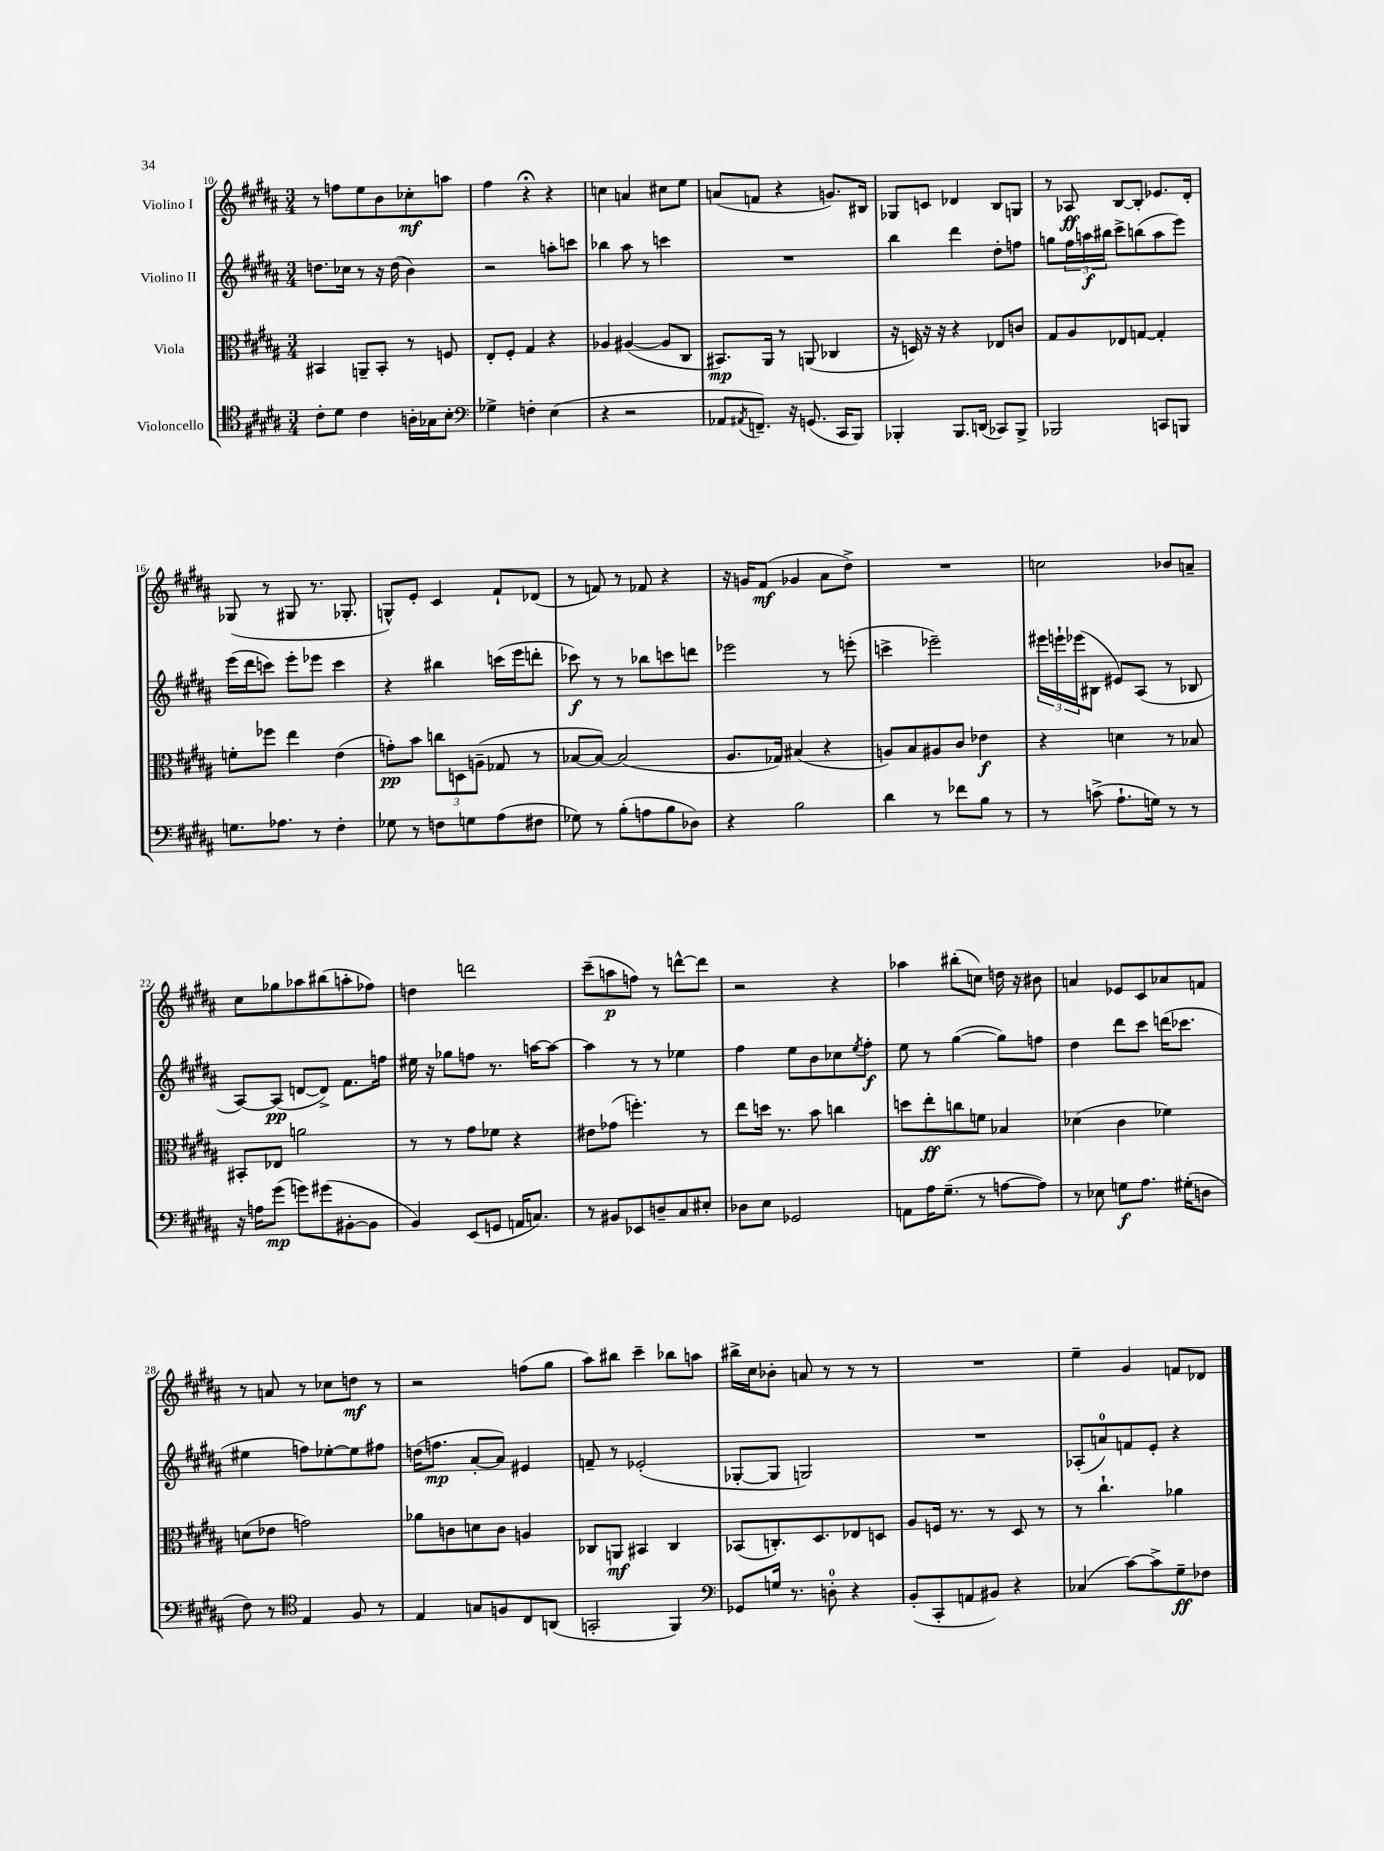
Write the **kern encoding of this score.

**kern	**dynam	**kern	**dynam	**kern	**dynam	**kern	**dynam
*part4	*part4	*part3	*part3	*part2	*part2	*part1	*part1
*staff4	*staff4	*staff3	*staff3	*staff2	*staff2	*staff1	*staff1
*I"Violoncello	*	*I"Viola	*	*I"Violino II	*	*I"Violino I	*
*clefC4	*	*clefC3	*	*clefG2	*	*clefG2	*
*k[f#c#g#d#a#]	*	*k[f#c#g#d#a#]	*	*k[f#c#g#d#a#]	*	*k[f#c#g#d#a#]	*
*M3/4	*	*M3/4	*	*M3/4	*	*M3/4	*
=10	=10	=10	=10	=10	=10	=10	=10
8c#'\L	.	4BB#X/	.	8.ddn\L	.	8r	.
8d#\J	.	.	.	.	.	8ffn\L	.
.	.	.	.	16cc-X\Jk	.	.	.
4c#\	.	8AAn~/L	.	8r	.	8ee\	.
.	.	8BB#'/J	.	16r	.	8b\	.
.	.	.	.	(16dd\	.	.	.
16An'\LL	.	8r	.	4b\)	.	8cc-X'\	mf
16G-X\J	.	.	.	.	.	.	.
8B'\J	.	8Fn/	.	.	.	8aan\J	.
=11	=11	=11	=11	=11	=11	=11	=11
*clefF4	*	*	*	*	*	*	*
4G-X^\	.	8E'/L	.	2r	.	4ff#\	.
.	.	8F#'/J	.	.	.	.	.
4Fn'\	.	4G#/	.	.	.	4r;<	.
(4E\	.	4r	.	8aan'\L	.	4r	.
.	.	.	.	8cccn\J	.	.	.
=12	=12	=12	=12	=12	=12	=12	=12
4r	.	4A-X/	.	4bb-X\	.	4ccn\	.
2r	.	([4A#X/	.	8aa#\	.	4an/	.
.	.	.	.	8r	.	.	.
.	.	8A#/L]	.	4cccn\	.	8cc#X\L	.
.	.	8C#/J	.	.	.	8ee\J	.
=13	=13	=13	=13	=13	=13	=13	=13
8AA-X/L	.	8.BB#X/L)	mp	2.r	.	(8an/L	.
8qAA#X/	.	.	.	.	.	.	.
8.FFn~/J)	.	.	.	.	.	8fn/J	.
.	.	16AA#/Jk	.	.	.	.	.
.	.	8r	.	.	.	4r	.
16r	.	.	.	.	.	.	.
(8.GGn/	.	(8AAn/	.	.	.	.	.
.	.	4C-X/	.	.	.	8.gn/L)	.
16CC#/KL	.	.	.	.	.	.	.
8BBB/J)	.	.	.	.	.	.	.
.	.	.	.	.	.	16B#X/Jk	.
=14	=14	=14	=14	=14	=14	=14	=14
4BBB-X'/	.	16r	.	4bb\	.	8G-X/L	.
.	.	16Dn/)	.	.	.	.	.
.	.	16r	.	.	.	8cn/J	.
.	.	16r	.	.	.	.	.
8.BBB-/L	.	4r	.	4ddd#\	.	4d-X/	.
(16DDn/Jk	.	.	.	.	.	.	.
8CC-X/L)	.	8E-X/L	.	8dd#'\L	.	8B/L	.
8BBB-^/J	.	8cn/J	.	8ffn\J	.	8Gn/J	.
=15	=15	=15	=15	=15	=15	=15	=15
2BBB-X/	.	8G#/L	.	8ggn\L	.	8r	.
.	.	8A#/	.	24ff#\L	.	8A-X/	ff
.	.	.	.	24aan\	f	.	.
.	.	.	.	24bb#X\JJ	.	.	.
.	.	8E-X/	.	8ccc#^\L	.	[8B/L	.
.	.	[8Gn/J	.	(8bbn\	.	8B'/J]	.
8CCn/L	.	4G'/]	.	8aa\	.	8.e-X/L	.
8BBBn/J	.	.	.	8eee\J)	.	.	.
.	.	.	.	.	.	16d#'/Jk	.
!!LO:LB:g=z
=16	=16	=16	=16	=16	=16	=16	=16
8.Gn\L	.	8fn'\L	.	(16eee\LL	.	(8G-X/	.
.	.	.	.	16ddd#\J	.	.	.
.	.	8ff-X\J	.	8cccn\J)	.	8r	.
8.A-X\J	.	.	.	.	.	.	.
.	.	4ee\	.	8eee'\L	.	8G#X/	.
8r	.	.	.	8eee-X\J	.	8.r	.
4F#'\	.	(4e\	.	4ccc\	.	.	.
.	.	.	.	.	.	8.G-X'/	.
=17	=17	=17	=17	=17	=17	=17	=17
8G-X\	.	8gn'\L)	pp	4r	.	8Gn^^/L)	.
8r	.	8b\J	.	.	.	8e'/J	.
8Fn\L	.	12ccn\L	.	4bb#X\	.	4c#/	.
.	.	12Dn\	.	.	.	.	.
8Gn\	.	.	.	.	.	.	.
.	.	(12An~\J	.	.	.	.	.
(8A#\	.	8G-X/	.	(16cccn\LL	.	8f#`/L	.
.	.	.	.	16eee\J	.	.	.
8F#X\J	.	8r	.	8dddn'\J	.	(8d-X/J	.
=18	=18	=18	=18	=18	=18	=18	=18
8G-X\)	.	[8B-X/L	.	8ccc-X\)	f	8r	.
8r	.	8B-/J_)	.	8r	.	8fn/)	.
(8B'\L	.	(2B-/]	.	8r	.	8r	.
8An\	.	.	.	8bb-X\L	.	8f-X/	.
8B\	.	.	.	8cccn\	.	4r	.
8D-X\J)	.	.	.	8dddn\J	.	.	.
=19	=19	=19	=19	=19	=19	=19	=19
4r	.	8.A#/L	.	2eee-X\	.	16r	.
.	.	.	.	.	.	16gn/KL	.
.	.	.	.	.	.	(8f#/J	mf
.	.	16G-X/Jk)	.	.	.	.	.
2B\	.	(4B#X/	.	.	.	4g-X/	.
.	.	4r	.	8r	.	8a#\L	.
.	.	.	.	(8eeen'\	.	8dd#^\J)	.
=20	=20	=20	=20	=20	=20	=20	=20
4d#\	.	8An/L)	.	4cccn^\	.	2.r	.
.	.	8B/	.	.	.	.	.
8r	.	8A#X/	.	2eee-X~\)	.	.	.
8f-X\L	.	8c#/J	.	.	.	.	.
8B\J	.	4e-X\	f	.	.	.	.
8r	.	.	.	.	.	.	.
=21	=21	=21	=21	=21	=21	=21	=21
8r	.	4r	.	24eee#X\LL	.	2ccn\	.
.	.	.	.	24eeen`\	.	.	.
.	.	.	.	(24eee-X\J	.	.	.
(8cn^\	.	.	.	8B#X\J	.	.	.
8.A#`\L	.	4dn\	.	8e#X/L)	.	.	.
.	.	.	.	(8A#/J	.	.	.
16Gn\Jk)	.	.	.	.	.	.	.
8r	.	8r	.	8r	.	8b-X/L	.
8r	.	8B-X/	.	8B-X/	.	8an~/J	.
!!LO:LB:g=z
=22	=22	=22	=22	=22	=22	=22	=22
16r	.	8BB#X'/L	.	[8A#/L)	.	8cc#\L	.
16An\KL	.	.	.	.	.	.	.
(8g#\J	mp	8E-X/J	.	(8A#/J]	pp	8gg-X\	.
8gn\L)	.	2an\	.	[8dn/L	.	8aa-X\	.
(8g#X\	.	.	.	8d^/J])	.	(8bb#X\	.
[8BB#X'\	.	.	.	8.f#\L	.	8aan'\	.
8BB#\J]	.	.	.	.	.	8ff-X\J)	.
.	.	.	.	16ffn\Jk	.	.	.
=23	=23	=23	=23	=23	=23	=23	=23
4BB/)	.	8r	.	16ee#X\	.	4ddn\	.
.	.	.	.	16r	.	.	.
.	.	8r	.	8gg-X\L	.	.	.
(8EE/L	.	8g#\L	.	8ffn\J	.	2dddn\	.
8GGn/J	.	8f-X\J	.	8.r	.	.	.
16AAn/KL	.	4r	.	.	.	.	.
8.Cn/J)	.	.	.	[16aan\KL	.	.	.
.	.	.	.	8aa\J_	.	.	.
=24	=24	=24	=24	=24	=24	=24	=24
8r	.	8e#X\L	.	4aa\]	.	(8ccc#~\L	.
8BB#X/L	.	(8g-X\J	.	.	.	8aan\	p
8EE-X/	.	4.ffn'\)	.	8r	.	8ffn\J)	.
8Dn~/	.	.	.	8r	.	8r	.
8C#/	.	.	.	4ee-X\	.	[8dddn^^\L	.
8E#X'/J	.	8r	.	.	.	8ddd\J]	.
=25	=25	=25	=25	=25	=25	=25	=25
8D-X\L	.	8ee\L	.	4ff#\	.	2r	.
8E\J	.	16ddn\Jk	.	.	.	.	.
.	.	8.r	.	.	.	.	.
2GG-X/	.	.	.	8ee\L	.	.	.
.	.	8b\	.	8b\	.	.	.
.	.	4ccn\	.	8cc-X\	.	4r	.
.	.	.	.	8qee/	.	.	.
.	.	.	.	8ff#'\J	f	.	.
=26	=26	=26	=26	=26	=26	=26	=26
8AAn\L	.	8ddn\L	.	8ee\	.	4aa-X\	.
16A#\K	.	8ee'\	ff	8r	.	.	.
(8.G#~\J	.	.	.	.	.	.	.
.	.	8ccn\	.	([4gg#\	.	(8bb#X'\L	.
8r	.	8fn\J	.	.	.	8ccn\J)	.
[8An\L	.	4B-X/	.	8gg#\L])	.	16ddn\	.
.	.	.	.	.	.	16r	.
8A\J])	.	.	.	8ffn\J	.	8b#X\	.
=27	=27	=27	=27	=27	=27	=27	=27
8r	.	(4d-X\	.	4dd#\	.	4an/	.
8E-X\	.	.	.	.	.	.	.
8Gn\L	f	4c#\	.	8ddd#\L	.	8e-X/L	.
8.A#\J	.	.	.	8ccc#\J	.	8c#/	.
.	.	4f-X\)	.	(16dddn\KL	.	8a-X/	.
(16G#X'\KL	.	.	.	8.ccc-X\J	.	.	.
8Dn\J	.	.	.	.	.	8fn/J	.
!!LO:LB:g=z
=28	=28	=28	=28	=28	=28	=28	=28
8F#\)	.	(8dn\L	.	4ee#X\	.	8r	.
8r	.	8e-X\J	.	.	.	8an/	.
*clefC4	*	*	*	*	*	*	*
4E/	.	2gn\)	.	8ffn\L)	.	8r	.
.	.	.	.	[8ee-X'\	.	8cc-X\L	.
8F#/	.	.	.	8ee-\]	.	8ddn\J	mf
8r	.	.	.	8ff#X\J	.	8r	.
=29	=29	=29	=29	=29	=29	=29	=29
4E/	.	8a-X\L	.	(16ddn\KL	.	2r	.
.	.	.	.	8.ffn\J	mp	.	.
.	.	8cn\	.	.	.	.	.
8Gn/L	.	8dn\	.	[8a#'/L	.	.	.
8Fn/	.	8c\J	.	8a#/J])	.	.	.
8C#/	.	4An/	.	4e#X/	.	(8ffn\L	.
(8AAn/J	.	.	.	.	.	8gg#\J	.
=30	=30	=30	=30	=30	=30	=30	=30
2GGn'/	.	8C-X/L	.	8fn~/	.	8aa#\L)	.
.	.	8AAn/J	mf	8r	.	8bb#X\J	.
.	.	4BB#X/	.	(2e-X'/	.	4ccc#~\	.
4FF#/)	.	4C-/	.	.	.	8bb-X\L	.
.	.	.	.	.	.	8aan\J	.
=31	=31	=31	=31	=31	=31	=31	=31
*clefF4	*	*	*	*	*	*	*
8GG-X/L	.	(8BB-X/L	.	[8G-X'/L	.	16bb#X^\LL	.
.	.	.	.	.	.	16cc#\J	.
16Gn/Jk	.	8.Cn'/)	.	8G-/J]	.	8b-X'\J	.
8.r	.	.	.	.	.	.	.
.	.	.	.	2Gn/)	.	8an/	.
.	.	8.D#/	.	.	.	.	.
8Dn'\	.	.	.	.	.	8r	.
4r	.	8E-X/	.	.	.	8r	.
.	.	8Dn/J	.	.	.	8r	.
=32	=32	=32	=32	=32	=32	=32	=32
(8BB'/L	.	8A#/L	.	2.r	.	2.r	.
8CC#'/	.	16Fn/Jk	.	.	.	.	.
.	.	8.r	.	.	.	.	.
8AAn/	.	.	.	.	.	.	.
8BB#X/J)	.	8r	.	.	.	.	.
4r	.	8D#/	.	.	.	.	.
.	.	8r	.	.	.	.	.
=33	=33	=33	=33	=33	=33	=33	=33
(4C-X/	.	8r	.	(8A-X'/L	.	4ee~\	.
.	.	4.cc#`\	.	8an/)	.	.	.
[8c#\L)	.	.	.	8fn/	.	4g#/	.
8c#^\]	.	.	.	8e'/J	.	.	.
8G#~\	ff	4a-X\	.	4r	.	8fn/L	.
8F-X\J	.	.	.	.	.	8d-X/J	.
==	==	==	==	==	==	==	==
*-	*-	*-	*-	*-	*-	*-	*-
